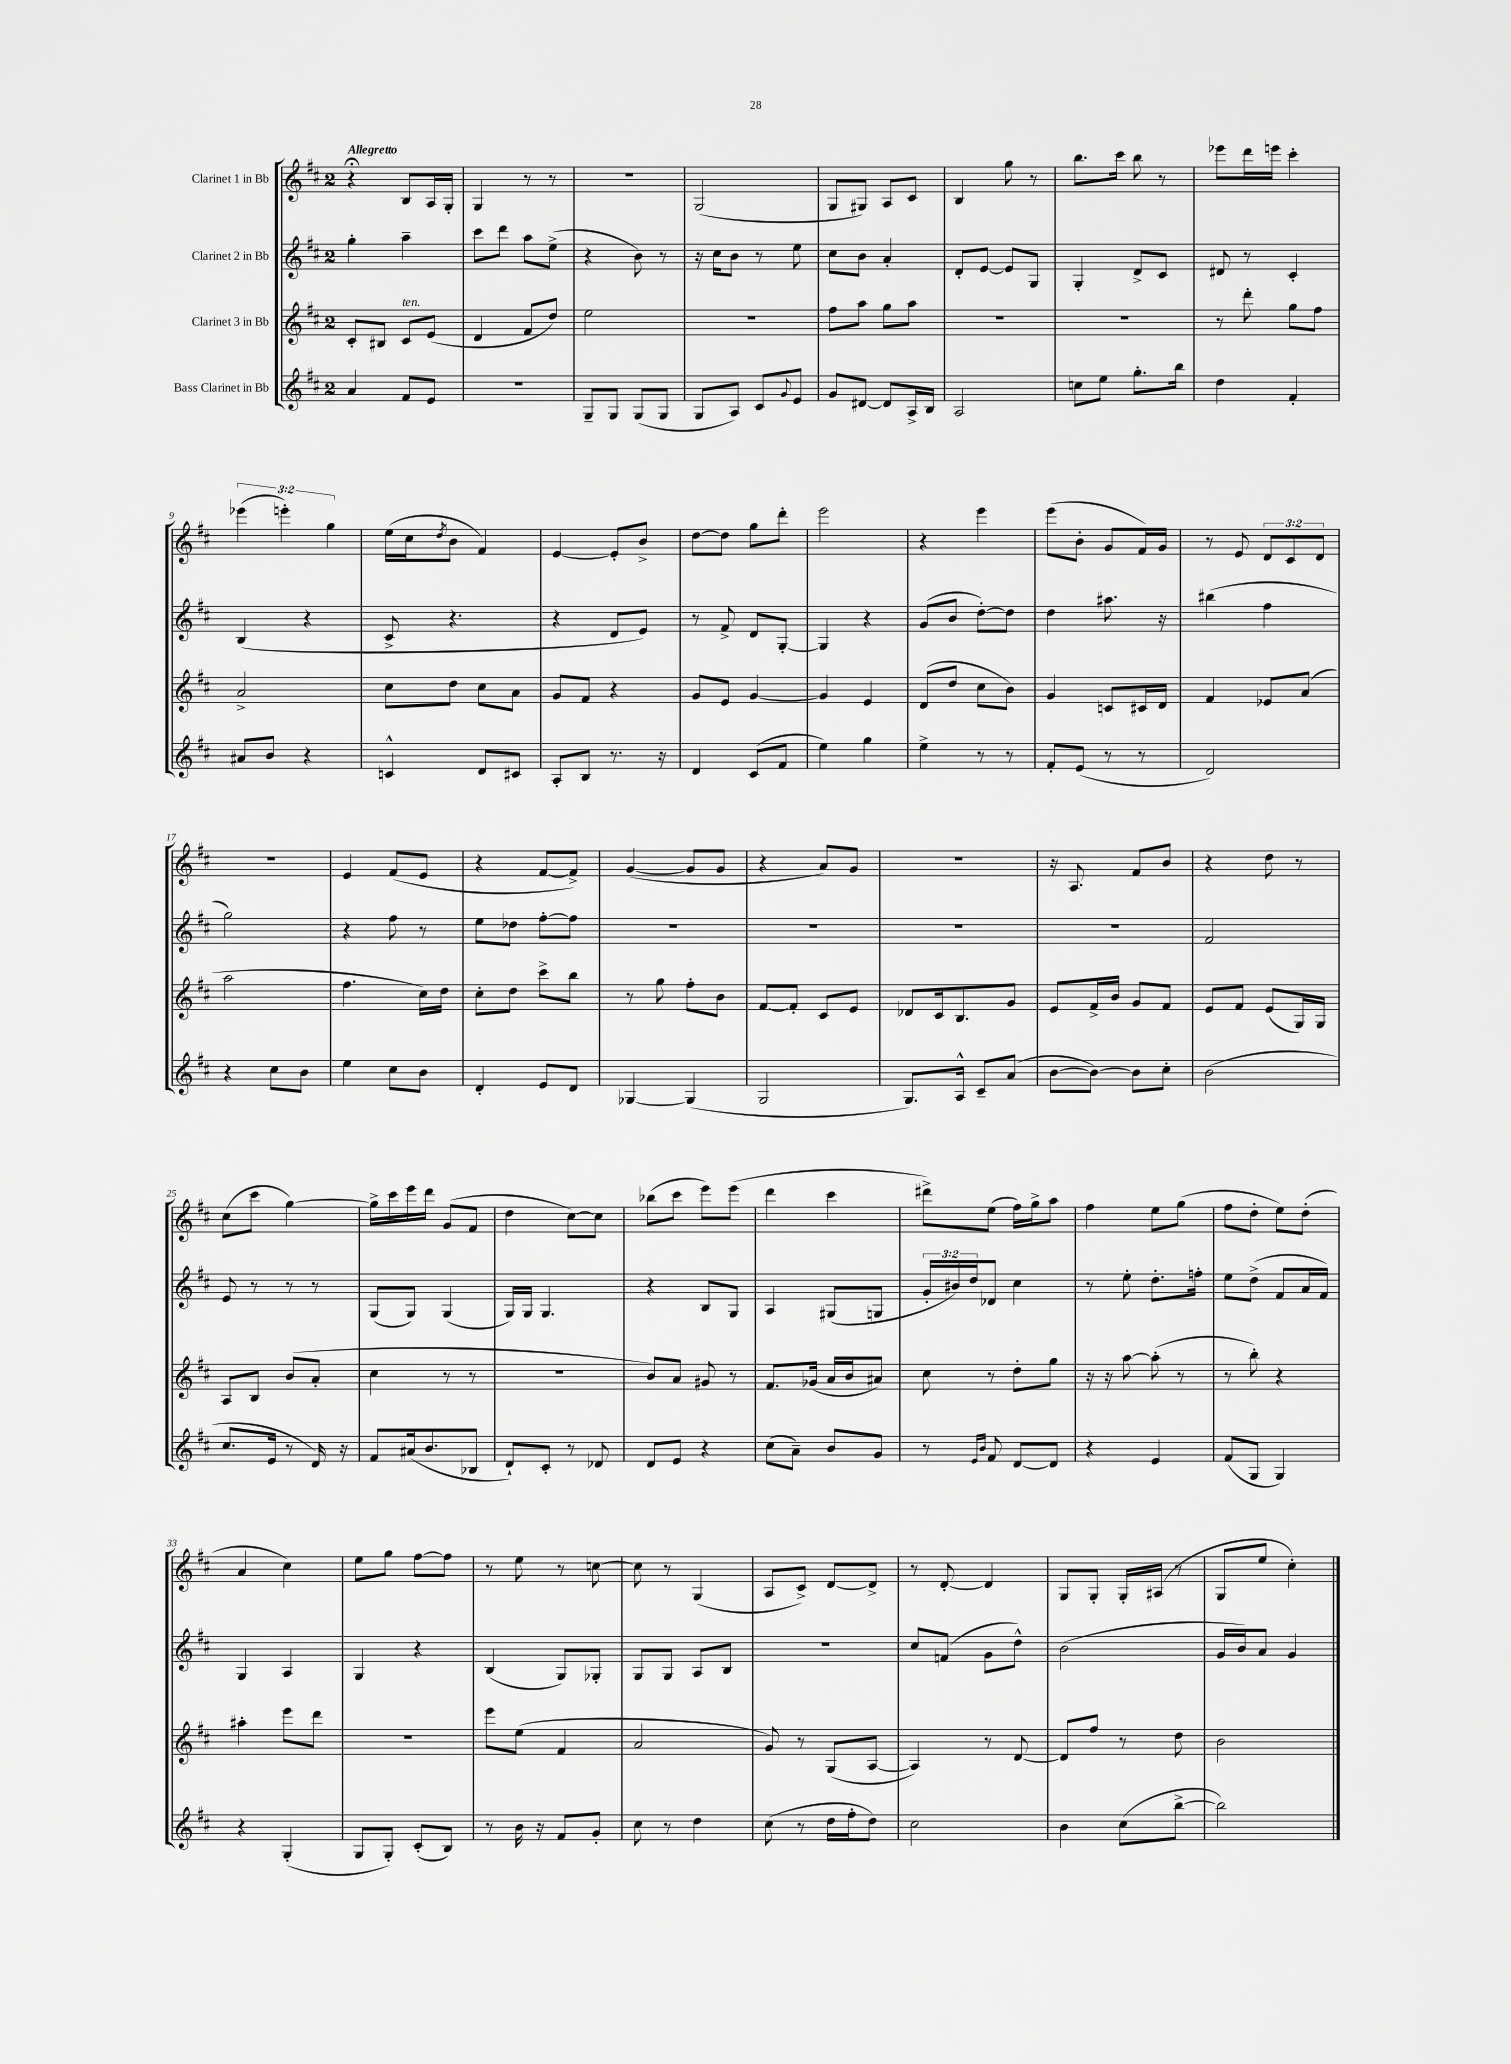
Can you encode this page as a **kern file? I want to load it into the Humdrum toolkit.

**kern	**kern	**kern	**kern
*part4	*part3	*part2	*part1
*staff4	*staff3	*staff2	*staff1
*I"Bass Clarinet in Bb	*I"Clarinet 3 in Bb	*I"Clarinet 2 in Bb	*I"Clarinet 1 in Bb
*clefG2	*clefG2	*clefG2	*clefG2
*k[f#c#]	*k[f#c#]	*k[f#c#]	*k[f#c#]
*M2/4	*M2/4	*M2/4	*M2/4
=1	=1	=1	=1
!	!	!	!LO:TX:a:B:t=Allegretto
4a/	8c#'/L	4gg'\	4r;<
.	8B#X/J	.	.
!	!LO:TX:a:i:t=ten.	!	!
8f#/L	8c#/L	4aa~\	8B/L
8e/J	(8e/J	.	16A/L
.	.	.	16G'/JJ
=2	=2	=2	=2
2r	4d/	8ccc#\L	4G/
.	.	8ddd\J	.
.	8f#/L	8aa\L	8r
.	8dd/J)	(8ee^\J	8r
=3	=3	=3	=3
8G~/L	2ee\	4r	2r
8G/J	.	.	.
(8G/L	.	8b\)	.
8G/J	.	8r	.
=4	=4	=4	=4
8G/L	2r	16r	(2G/
.	.	16cc#\KL	.
8A/J)	.	8b\J	.
8c#/L	.	8r	.
8qqg/	.	.	.
8e/J	.	8ee\	.
=5	=5	=5	=5
8g/L	8ff#\L	8cc#\L	8G/L
[8d#X/J	8aa\J	8b\J	8G#X/J)
8d#/L]	8gg\L	4a'/	8A/L
16A^/L	8aa\J	.	8c#/J
16B/JJ	.	.	.
=6	=6	=6	=6
2A/	2r	8d'/L	4B/
.	.	[8e/J	.
.	.	8e/L]	8gg\
.	.	8G/J	8r
=7	=7	=7	=7
8ccn\L	2r	4G'/	8.bb\L
8ee\J	.	.	.
.	.	.	16ccc#\Jk
8.gg'\L	.	8d^/L	8bb\
.	.	8c#/J	8r
16bb\Jk	.	.	.
=8	=8	=8	=8
4dd\	8r	8d#X/	8eee-X\L
.	8ddd'\	8r	16ddd\L
.	.	.	16eeen\JJ
4f#'/	8gg\L	4c#'/	4ccc#'\
.	8ff#\J	.	.
!!LO:LB:g=z
=9	=9	=9	=9
8a#X/L	2a^/	(4B/	(6eee-X\
8b/J	.	.	.
.	.	.	6eeen'\)
4r	.	4r	.
.	.	.	6gg\
=10	=10	=10	=10
4cn^^/	8cc#\L	8c#^/	(16ee\LL
.	.	.	16cc#\J
.	.	.	8qdd/
.	8dd\J	4.r	8b\J
8d/L	8cc#\L	.	4f#/)
8c#X/J	8a\J	.	.
=11	=11	=11	=11
8A'/L	8g/L	4r	[4e/
8B/J	8f#/J	.	.
8.r	4r	8d/L	8e'/L]
.	.	8e/J)	8b^/J
16r	.	.	.
=12	=12	=12	=12
4d/	8g/L	8r	[8dd\L
.	8e/J	8f#^/	8dd\J]
(8c#/L	[4g/	8d/L	8gg\L
8f#/J	.	[8G'/J	8ddd'\J
=13	=13	=13	=13
4ee\)	4g/]	4G/]	2eee\
4gg\	4e/	4r	.
=14	=14	=14	=14
4ee^\	(8d/L	(8g/L	4r
.	8dd/J	8b/J	.
8r	8cc#\L	[8dd'\L)	4eee\
8r	8b\J)	8dd\J]	.
=15	=15	=15	=15
8f#'/L	4g/	4dd\	(8eee\L
(8e/J	.	.	8b'\J
8r	8cn/L	8.aa#X\	8g/L
8r	16c#X/L	.	16f#/L)
.	16d/JJ	16r	16g/JJ
=16	=16	=16	=16
2d/)	4f#/	(4bb#X\	8r
.	.	.	8e/
.	8e-X/L	4ff#\	12d/L
.	.	.	12c#/
.	(8a/J	.	.
.	.	.	12d/J
!!LO:LB:g=z
=17	=17	=17	=17
4r	2aa\	2gg\)	2r
8cc#\L	.	.	.
8b\J	.	.	.
=18	=18	=18	=18
4ee\	4.ff#\	4r	4e/
8cc#\L	.	8ff#\	(8f#/L
8b\J	16cc#\LL)	8r	8e/J
.	16dd\JJ	.	.
=19	=19	=19	=19
4d'/	8cc#'\L	8ee\L	4r
.	8dd\J	8dd-X\J	.
8e/L	8ccc#^\L	[8ff#'\L	[8f#/L
8d/J	8bb\J	8ff#\J]	8f#^/J])
=20	=20	=20	=20
[4G-X/	8r	2r	([4g/
.	8gg\	.	.
(4G-/]	8ff#'\L	.	8g/L]
.	8b\J	.	8g/J
=21	=21	=21	=21
2G/	[8f#/L	2r	4r
.	8f#'/J]	.	.
.	8c#/L	.	8a/L)
.	8e/J	.	8g/J
=22	=22	=22	=22
8.G/L)	8d-X/L	2r	2r
.	16c#/k	.	.
16A^^/Jk	8.B/	.	.
8c#~/L	.	.	.
(8a/J	8g/J	.	.
=23	=23	=23	=23
[8b\L	8e/L	2r	16r
.	.	.	8.A/
8b\J_)	16f#^/L	.	.
.	16b/JJ	.	.
8b\L]	8g/L	.	8f#/L
8cc#'\J	8f#/J	.	8b/J
=24	=24	=24	=24
(2b\	8e/L	2f#/	4r
.	8f#/J	.	.
.	(8e/L	.	8dd\
.	16G/L)	.	8r
.	16G/JJ	.	.
!!LO:LB:g=z
=25	=25	=25	=25
8.cc#/L	8A/L	8e/	(8cc#\L
.	8B/J	8r	8ccc#\J
16e/Jk	.	.	.
8r	(8b/L	8r	[4gg\)
16d/)	8a'/J	8r	.
16r	.	.	.
=26	=26	=26	=26
8f#/L	4cc#\	(8G/L	16gg^\LL]
.	.	.	16ccc#\
(16a#X/k	.	8G/J)	16eee\
8.b/	.	.	16ddd\JJ
.	8r	(4G/	(8g/L
8B-X/J	8r	.	8f#/J
=27	=27	=27	=27
8d`/L)	2r	16G/LL)	4dd\
.	.	16G/JJ	.
8c#'/J	.	4.G/	.
8r	.	.	[8cc#\L)
8d-X/	.	.	8cc#\J]
=28	=28	=28	=28
8d/L	8b/L)	4r	(8bb-X\L
8e/J	8a/J	.	8ccc#\J
4r	8g#X/	8B/L	8eee\L)
.	8r	8G/J	(8eee\J
=29	=29	=29	=29
(8cc#\L	8.f#/L	4A/	4ddd\
8a~\J)	.	.	.
.	(16g-X/Jk	.	.
8b/L	16a/LL	(8G#X/L	4ccc#\
.	16b/J	.	.
8g/J	8a#X/J)	8Gn/J	.
=30	=30	=30	=30
8r	8cc#\	24g'/LL	8ddd#X^\L)
.	.	24b#X/)	.
.	.	24dd/J	.
16qqe/LL	.	.	.
16qqb/JJ	.	.	.
8f#/	8r	8d-X/J	(8ee\J
[8d/L	8dd'\L	4cc#\	16ff#\LL)
.	.	.	16gg^\J
8d/J]	8gg\J	.	8aa\J
=31	=31	=31	=31
4r	16r	8r	4ff#\
.	16r	.	.
.	[8aa\	8ee'\	.
4e/	(8aa'\]	8.dd'\L	8ee\L
.	8r	.	(8gg\J
.	.	16ffn'\Jk	.
=32	=32	=32	=32
(8f#/L	8r	8ee\L	8ff#\L
8G/J	8bb'\)	(8dd^\J	8dd'\J
4G/)	4r	8f#/L	8ee\L)
.	.	16a/L	(8dd'\J
.	.	16f#/JJ)	.
!!LO:LB:g=z
=33	=33	=33	=33
4r	4aa#X'\	4G/	4a/
(4G'/	8eee\L	4A/	4cc#\)
.	8ddd\J	.	.
=34	=34	=34	=34
8G/L	2r	4G/	8ee\L
8G'/J)	.	.	8gg\J
(8c#'/L	.	4r	[8ff#\L
8B/J)	.	.	8ff#\J]
=35	=35	=35	=35
8r	8eee\L	(4B/	8r
16b\	(8ee\J	.	8ee\
16r	.	.	.
8f#/L	4f#/	8G/L)	8r
8g'/J	.	8G-X'/J	[8ccn\
=36	=36	=36	=36
8cc#\	2a/	8G/L	8cc\]
8r	.	8G/J	8r
4dd\	.	8A/L	(4G/
.	.	8B/J	.
=37	=37	=37	=37
(8cc#\	8g/)	2r	8A/L
8r	8r	.	8c#^/J)
16dd\LL	(8G/L	.	[8d/L
16ff#'\J	.	.	.
8dd\J)	[8A/J	.	8d^/J]
=38	=38	=38	=38
2cc#\	4A/])	8cc#/L	8r
.	.	(8fn/J	[8d'/
.	8r	8g\L	4d/]
.	[8d/	8dd^^\J)	.
=39	=39	=39	=39
4b\	8d/L]	(2b\	8G/L
.	8ff#/J	.	8G'/J
(8cc#\L	8r	.	16G'/LL
.	.	.	(16A#X/JJ
[8bb^\J	8dd\	.	8r
=40	=40	=40	=40
2bb\])	2b\	16g/LL	8G/L
.	.	16b/J)	.
.	.	8a/J	8ee/J
.	.	4g/	4cc#'\)
==	==	==	==
*-	*-	*-	*-
